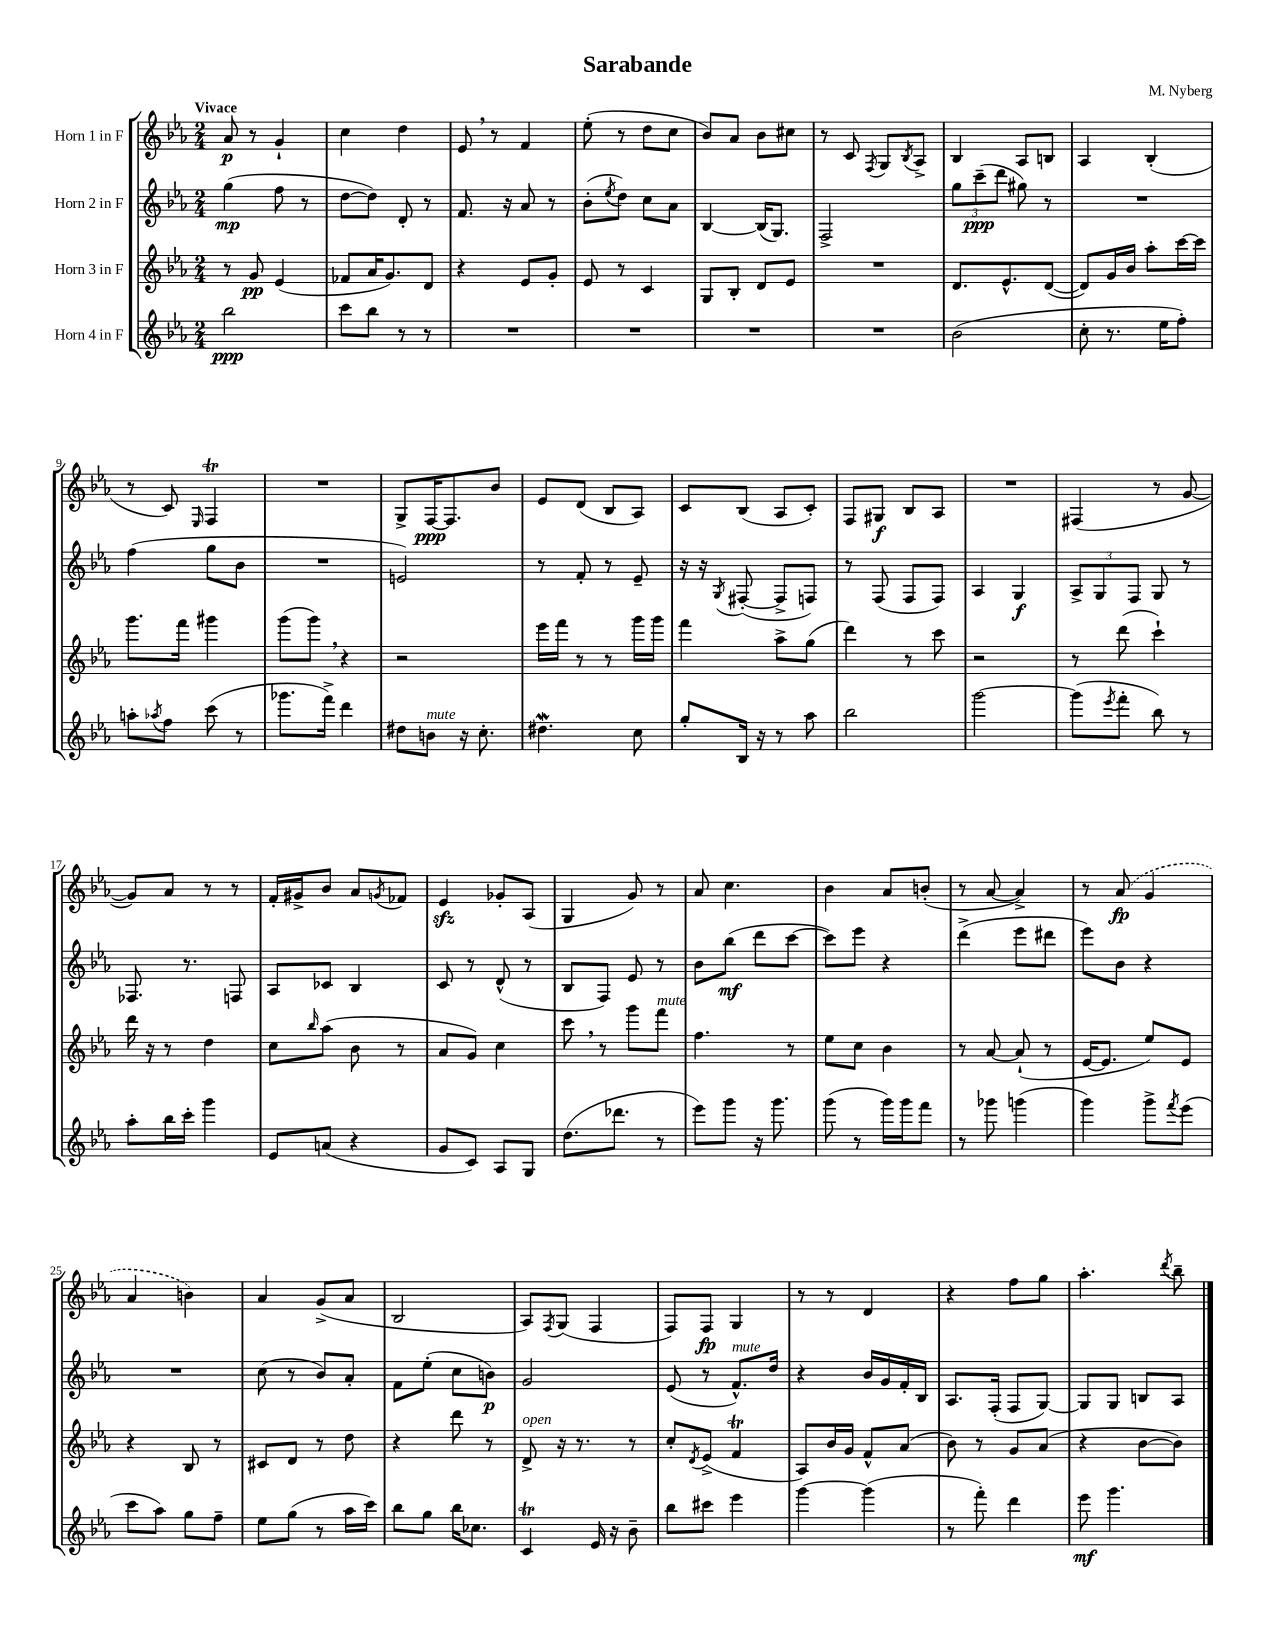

**kern	**kern	**kern	**kern
*staff4	*staff3	*staff2	*staff1
*clefG2	*clefG2	*clefG2	*clefG2
*k[b-e-a-]	*k[b-e-a-]	*k[b-e-a-]	*k[b-e-a-]
*M2/4	*M2/4	*M2/4	*M2/4
2bb-	8r	(4gg	8a-
.	8g	.	8r
.	(4e-	8ff	4g`
.	.	8r	.
=	=	=	=
8ccc	8f-	[8dd	4cc
8bb-	16a-	8dd])	.
.	8.g)	.	.
8r	.	8d'	4dd
8r	8d	8r	.
=	=	=	=
2r	4r	8.f	8e-
.	.	.	8r
.	.	16r	.
.	8e-	8a-	4f
.	8g'	8r	.
=	=	=	=
2r	8e-	(8b-'	(8ee-'
.	.	8qee-	.
.	8r	8dd)	8r
.	4c	8cc	8dd
.	.	8a-	8cc
=	=	=	=
2r	8G	[4B-	8b-)
.	8B-'	.	8a-
.	8d	(16B-]	8b-
.	.	8.G)	.
.	8e-	.	8cc#
=	=	=	=
2r	2r	2F^	8r
.	.	.	8c
.	.	.	8qF
.	.	.	8G
.	.	.	8qB-
.	.	.	8A-^
=	=	=	=
(2b-	8.d	12gg	4B-
.	.	(12ccc~	.
.	.	12ddd	.
.	8.e-^^	.	.
.	.	8gg#)	8A-
.	([8d	8r	8B
=	=	=	=
8cc'	8d])	2r	4A-
8.r	16g	.	.
.	16b-	.	.
.	8aa-'	.	(4B-'
16ee-	.	.	.
8ff')	[16ccc	.	.
.	16ccc]	.	.
=	=	=	=
8aa'	8.ggg	(4ff	8r
8qaa-	.	.	.
8ff	.	.	8c)
.	16fff	.	.
.	.	.	16qqE-
(8ccc	4ggg#	8gg	4F
8r	.	8b-	.
=	=	=	=
8.ggg-	(8ggg	2r	2r
.	8ggg)	.	.
16fff^)	.	.	.
4ddd	4r	.	.
=	=	=	=
8dd#	2r	2e)	8G^
8b	.	.	[16F
.	.	.	8.F]
16r	.	.	.
8.cc'	.	.	.
.	.	.	8b-
=	=	=	=
4.dd#	16eee-	8r	8e-
.	16fff	.	.
.	8r	8f'	(8d
.	8r	8r	8B-
8cc	16ggg	8e-~	8A-)
.	16ggg	.	.
=	=	=	=
8gg'	4fff	16r	8c
.	.	16r	.
.	.	8qG	.
16B-	.	([8F#'	(8B-
16r	.	.	.
8r	8aa-^	8F#^]	8A-
8aa-	(8gg	8F)	8c')
=	=	=	=
2bb-	4ddd)	8r	8F
.	.	(8F	8G#
.	8r	8F	8B-
.	8ccc	8F)	8A-
=	=	=	=
[2ggg	2r	4A-	2r
.	.	4G	.
=	=	=	=
(8ggg]	8r	12A-^	(4F#
.	.	12G	.
8qeee-	.	.	.
8fff'	(8ddd	.	.
.	.	12F	.
8bb-)	4ccc`)	8G	8r
8r	.	8r	[8g
=	=	=	=
8aa-'	16ddd	8.F-	8g])
.	16r	.	.
16bb-	8r	.	8a-
16ccc'	.	8.r	.
4ggg	4dd	.	8r
.	.	8F	8r
=	=	=	=
8e-	8cc	8A-	16f'
.	.	.	16g#^
.	16qqbb-	.	.
(8a	(8aa-	8c-	8b-
4r	8b-	4B-	8a-
.	.	.	8qg
.	8r	.	8f-
=	=	=	=
8g	8a-	8c	4e-
8c)	8g)	8r	.
8A-	4cc	(8d^^	8g-'
8G	.	8r	(8A-
=	=	=	=
(8.dd	8ccc	8B-	4G
.	8r	8F)	.
8.ddd-	.	.	.
.	8ggg	8e-	8g)
8r	8fff	8r	8r
=	=	=	=
8eee-)	4.ff	8b-	8a-
8ggg	.	(8bb-	4.cc
16r	.	8ddd	.
8.ggg	.	.	.
.	8r	[8ccc	.
=	=	=	=
(8ggg	8ee-	8ccc])	4b-
8r	8cc	8eee-	.
16ggg)	4b-	4r	8a-
16ggg	.	.	.
8fff	.	.	(8b'
=	=	=	=
8r	8r	(4ddd^	8r
8ggg-	[8a-	.	[8a-
(4ggg	(8a-`]	8eee-	4a-^])
.	8r	8ddd#	.
=	=	=	=
4ggg)	[16e-	8eee-)	8r
.	8.e-]	.	.
.	.	8b-	(8a-
8ggg^	8ee-)	4r	4g
8qfff	.	.	.
(8eee-	8e-	.	.
=	=	=	=
8ccc	4r	2r	4a-
8aa-)	.	.	.
8gg	8B-	.	4b)
8ff~	8r	.	.
=	=	=	=
8ee-	8c#	(8cc	4a-
(8gg	8d	8r	.
8r	8r	8b-)	(8g^
16aa-	8dd	8a-'	8a-
16ccc)	.	.	.
=	=	=	=
8bb-	4r	8f	2B-
8gg	.	(8ee-'	.
16bb-	8ddd	8cc	.
8.cc-	.	.	.
.	8r	8b)	.
=	=	=	=
4c	8d^	2g	8A-)
.	.	.	8qF
.	16r	.	(8G
.	8.r	.	.
16e-	.	.	4F
16r	.	.	.
8b-~	8r	.	.
=	=	=	=
8bb-	8cc'	(8e-	8F)
.	8qd	.	.
8ccc#	(8e-^	8r	8F
4eee-	4f	8.f^^)	4G
.	.	16dd	.
=	=	=	=
[4ggg	8A-)	4r	8r
.	16b-	.	8r
.	16g	.	.
(4ggg]	8f^^	16b-	4d
.	.	16g	.
.	(8a-	16f'	.
.	.	16B-	.
=	=	=	=
8r	8b-)	8.A-	4r
8fff')	8r	.	.
.	.	(16F'	.
4ddd	8g	8F	8ff
.	(8a-	[8G)	8gg
=	=	=	=
8eee-	4r	8G]	4.aa-'
4.ggg	.	8G	.
.	[8b-	8B	.
.	.	.	8qddd
.	8b-])	8A-	8bb-~
==	==	==	==
*-	*-	*-	*-
